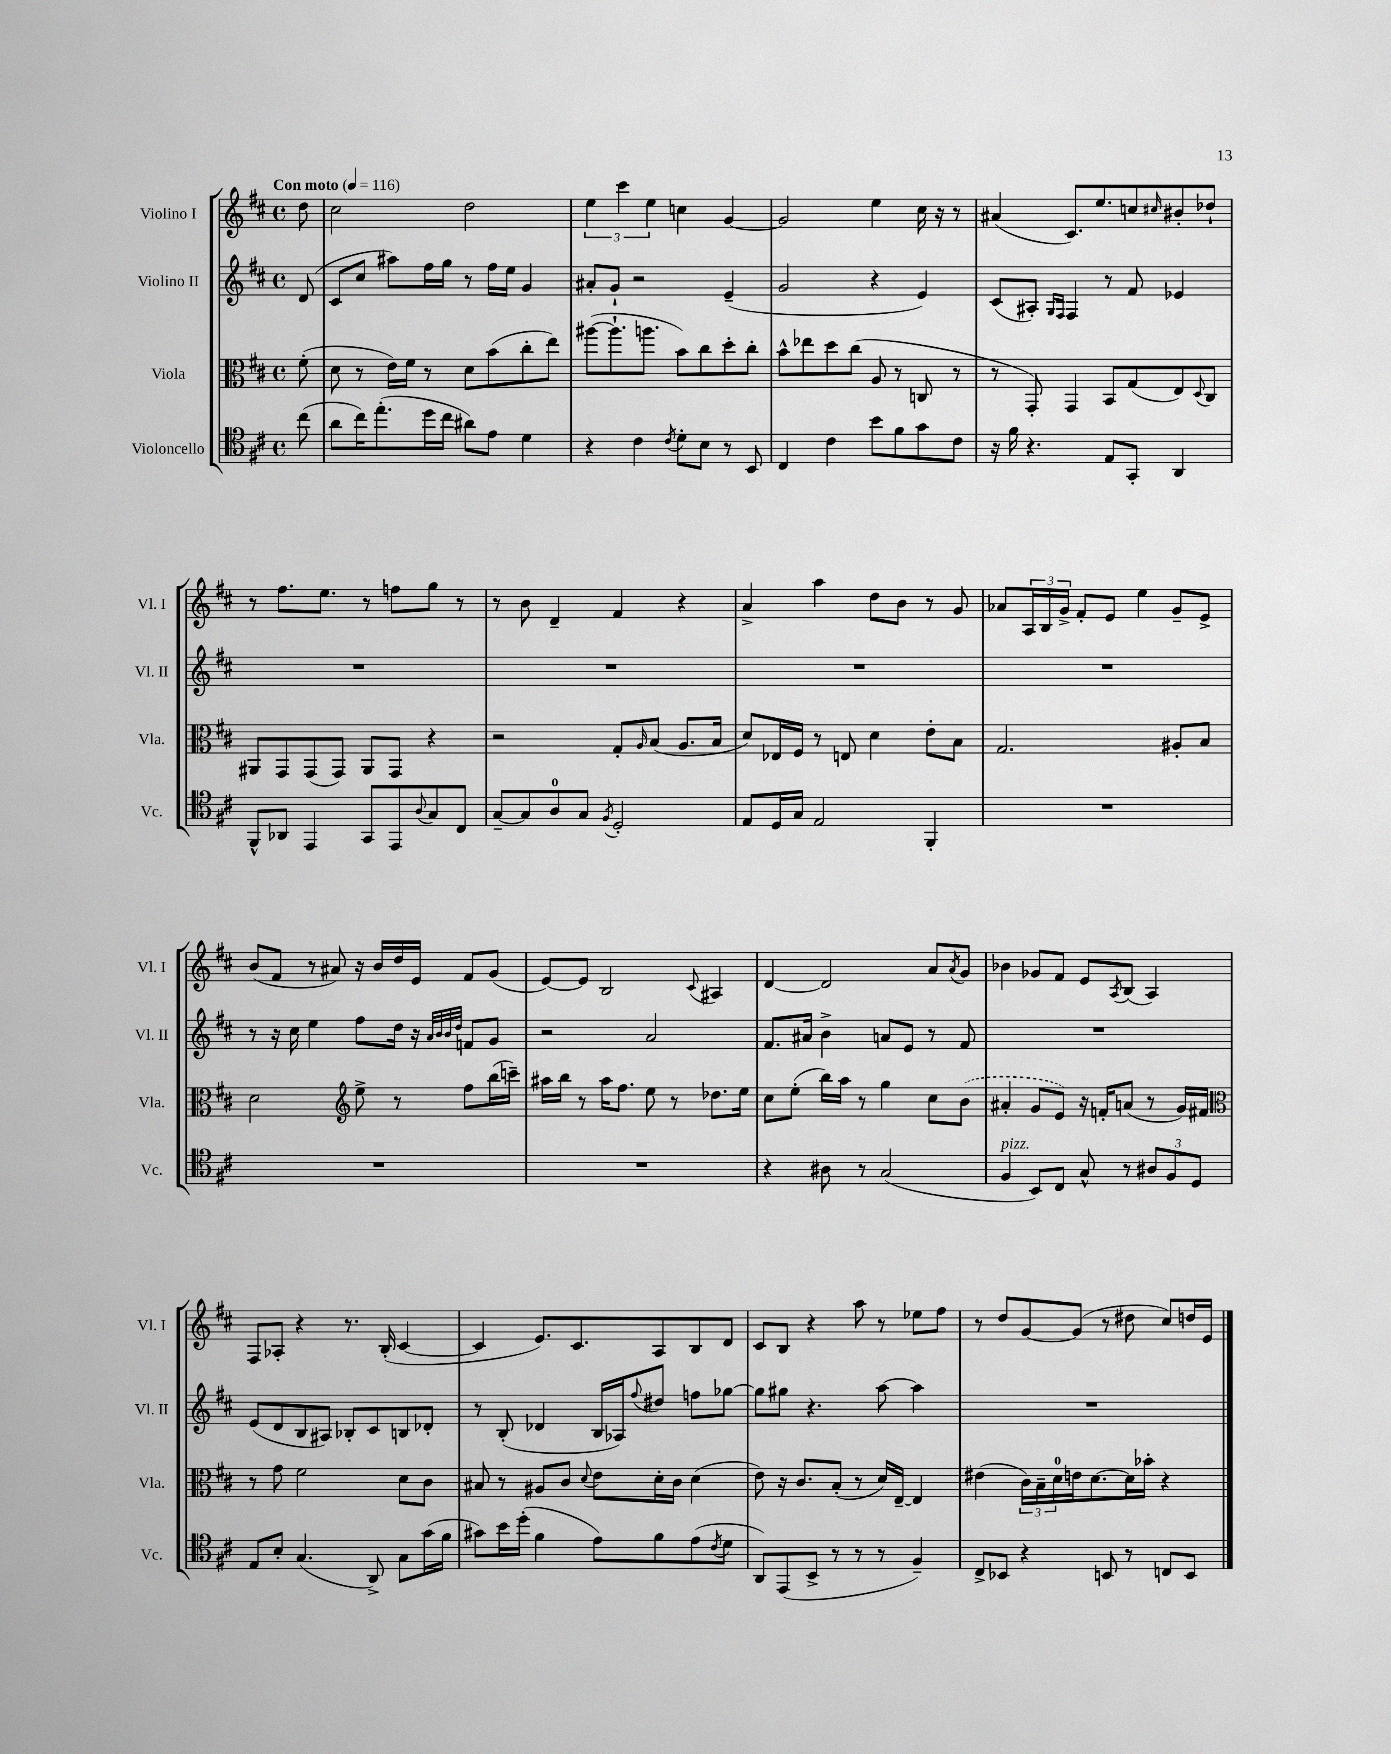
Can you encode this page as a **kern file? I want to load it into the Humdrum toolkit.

**kern	**kern	**kern	**kern
*staff4	*staff3	*staff2	*staff1
*clefC4	*clefC3	*clefG2	*clefG2
*k[f#c#]	*k[f#c#]	*k[f#c#]	*k[f#c#]
*M4/4	*M4/4	*M4/4	*M4/4
*met(c)	*met(c)	*met(c)	*met(c)
*MM116	*MM116	*MM116	*MM116
(8cc#	(8f#'	(8d	8dd
=	=	=	=
8a	8d	8c#	2cc#
16cc#)	8r	8cc#	.
(8.ee'	.	.	.
.	16e)	8aa#)	.
.	16f#	.	.
16dd	8r	16ff#	.
16cc#	.	16gg	.
8a#)	8d	8r	2dd
8e	(8b	16ff#	.
.	.	16ee	.
4d	8cc#'	4g	.
.	8ee)	.	.
=	=	=	=
4r	([8aa#	8a#'	6ee
.	8.aa#`]	8g`	.
.	.	.	6ccc#
4c#	.	2r	.
.	8.aa	.	.
.	.	.	6ee
8qc#	.	.	.
8d'	8b)	.	4cc
8B	8cc#	.	.
8r	8dd'	(4e~	[4g
8BB	8cc#'	.	.
=	=	=	=
4C#	8b^^	2g	2g]
.	8ee-	.	.
4c#	8dd	.	.
.	(8cc#	.	.
8b	8A	4r	4ee
8f#	8r	.	.
8g	8C	4e)	16cc#
.	.	.	16r
8c#	8r	.	8r
=	=	=	=
16r	8r	(8c#	(4a#
16f#	.	.	.
4.r	8GG')	8A#')	.
.	.	16qqG	.
.	.	16qqF#	.
.	4GG	4F#	8.c#)
.	.	.	8.ee
8E	8BB	8r	.
8GG'	(8G	8f#	8cc
.	.	.	16qqcc#
4AA	8E)	4e-	8b#'
.	8qqD	.	.
.	8C#	.	8dd-`
=	=	=	=
8FF#^^	8AA#	1r	8r
8AA-	8GG	.	8.ff#
4EE	(8GG	.	.
.	.	.	8.ee
.	8GG)	.	.
8GG	8AA#	.	8r
8EE	8GG	.	8ff
8qqA	.	.	.
8G	4r	.	8gg
8C#	.	.	8r
=	=	=	=
[8G~	2r	1r	8r
8G]	.	.	8b
8A	.	.	4d~
8G	.	.	.
8qF#	.	.	.
2D'	8G'	.	4f#
.	16qqA	.	.
.	(8B	.	.
.	8.A	.	4r
.	16B	.	.
=	=	=	=
8E	8d)	1r	4a^
16D	16E-	.	.
16G	16F#	.	.
2E	8r	.	4aa
.	8E	.	.
.	4d	.	8dd
.	.	.	8b
4FF#'	8e'	.	8r
.	8B	.	8g
=	=	=	=
1r	2.G	1r	8a-
.	.	.	24A
.	.	.	24B
.	.	.	24g^
.	.	.	8f#'
.	.	.	8e
.	.	.	4ee
.	8A#'	.	8g~
.	8B	.	8e^
=	=	=	=
1r	2d	8r	(8b
.	.	16r	8f#
.	.	16cc#	.
.	.	4ee	8r
.	.	.	8a#)
*	*clefG2	*	*
.	8ee^	8ff#	16r
.	.	.	16b
.	8r	16dd	16dd
.	.	16r	16e
.	.	32qqa	.
.	.	32qqb	.
.	.	32qqb	.
.	.	32qqdd	.
.	8ff#	8f	8f#
.	(16bb	8g	(8g
.	16ccc~)	.	.
=	=	=	=
1r	16aa#	2r	[8e)
.	16bb	.	.
.	8r	.	8e]
.	16aa#	.	2B
.	8.ff#	.	.
.	8ee	2a	.
.	8r	.	.
.	.	.	8qqc#
.	8.dd-	.	4A#
.	16ee	.	.
=	=	=	=
4r	8cc#	8.f#	[4d
.	(8ee'	.	.
.	.	16a#	.
8A#	16bb)	4b^	2d]
.	16aa	.	.
8r	8r	.	.
(2G	4gg	8a	.
.	.	8e	.
.	8cc#	8r	8a
.	.	.	8qa
.	(8b	8f#	8g
=	=	=	=
4F#	4a#'	1r	4b-
8BB)	8g	.	8g-
8C#	8e)	.	8f#
8G^^	16r	.	8e
.	16f'	.	.
.	.	.	8qA
8r	(8a	.	(8B
12A#	8r	.	4A)
12F#	.	.	.
.	16g)	.	.
12D	.	.	.
.	16f#	.	.
=	=	=	=
*	*clefC3	*	*
8E	8r	(8e	8F#
8B'	8g	8d	8A-'
(4.G	2f#	8B	4r
.	.	8A#)	.
.	.	8B-'	8.r
8AA^)	.	8c#	.
.	.	.	(16B'
8G	8d	8B	[4c#
(16g	8c#	8d-'	.
16f#	.	.	.
=	=	=	=
8g#)	8B#	8r	4c#]
16b	8r	(8B'	.
(16dd'	.	.	.
4f#	8A#	4d-	8.e)
.	8c#	.	.
.	.	.	8.c#
.	8qqd	.	.
8e)	8e	16B	.
.	.	16A-)	.
.	.	8qqff#	.
8f#	16d'	8dd#	8A
.	16c#	.	.
(8e	(4d	8ff	8B
8qc#	.	.	.
8d	.	[8gg-	8d
=	=	=	=
8AA)	8e)	8gg-]	8c#
(8EE	16r	8gg#	8B
.	8.c#	.	.
8BB^	.	4.r	4r
8r	(8B'	.	.
8r	8r	.	8aa
8r	16d)	[8aa	8r
.	[16E~	.	.
4F#~)	4E]	4aa]	8ee-
.	.	.	8ff#
=	=	=	=
8C#^	(4e#	1r	8r
8BB-	.	.	8dd
4r	24c#)	.	[8g
.	24B~	.	.
.	24d	.	.
.	16e	.	(8g]
.	[8.d	.	.
8BB	.	.	8r
8r	16d]	.	8dd#
.	16b-'	.	.
8C	4r	.	8cc#)
8BB	.	.	16dd
.	.	.	16e
==	==	==	==
*-	*-	*-	*-
